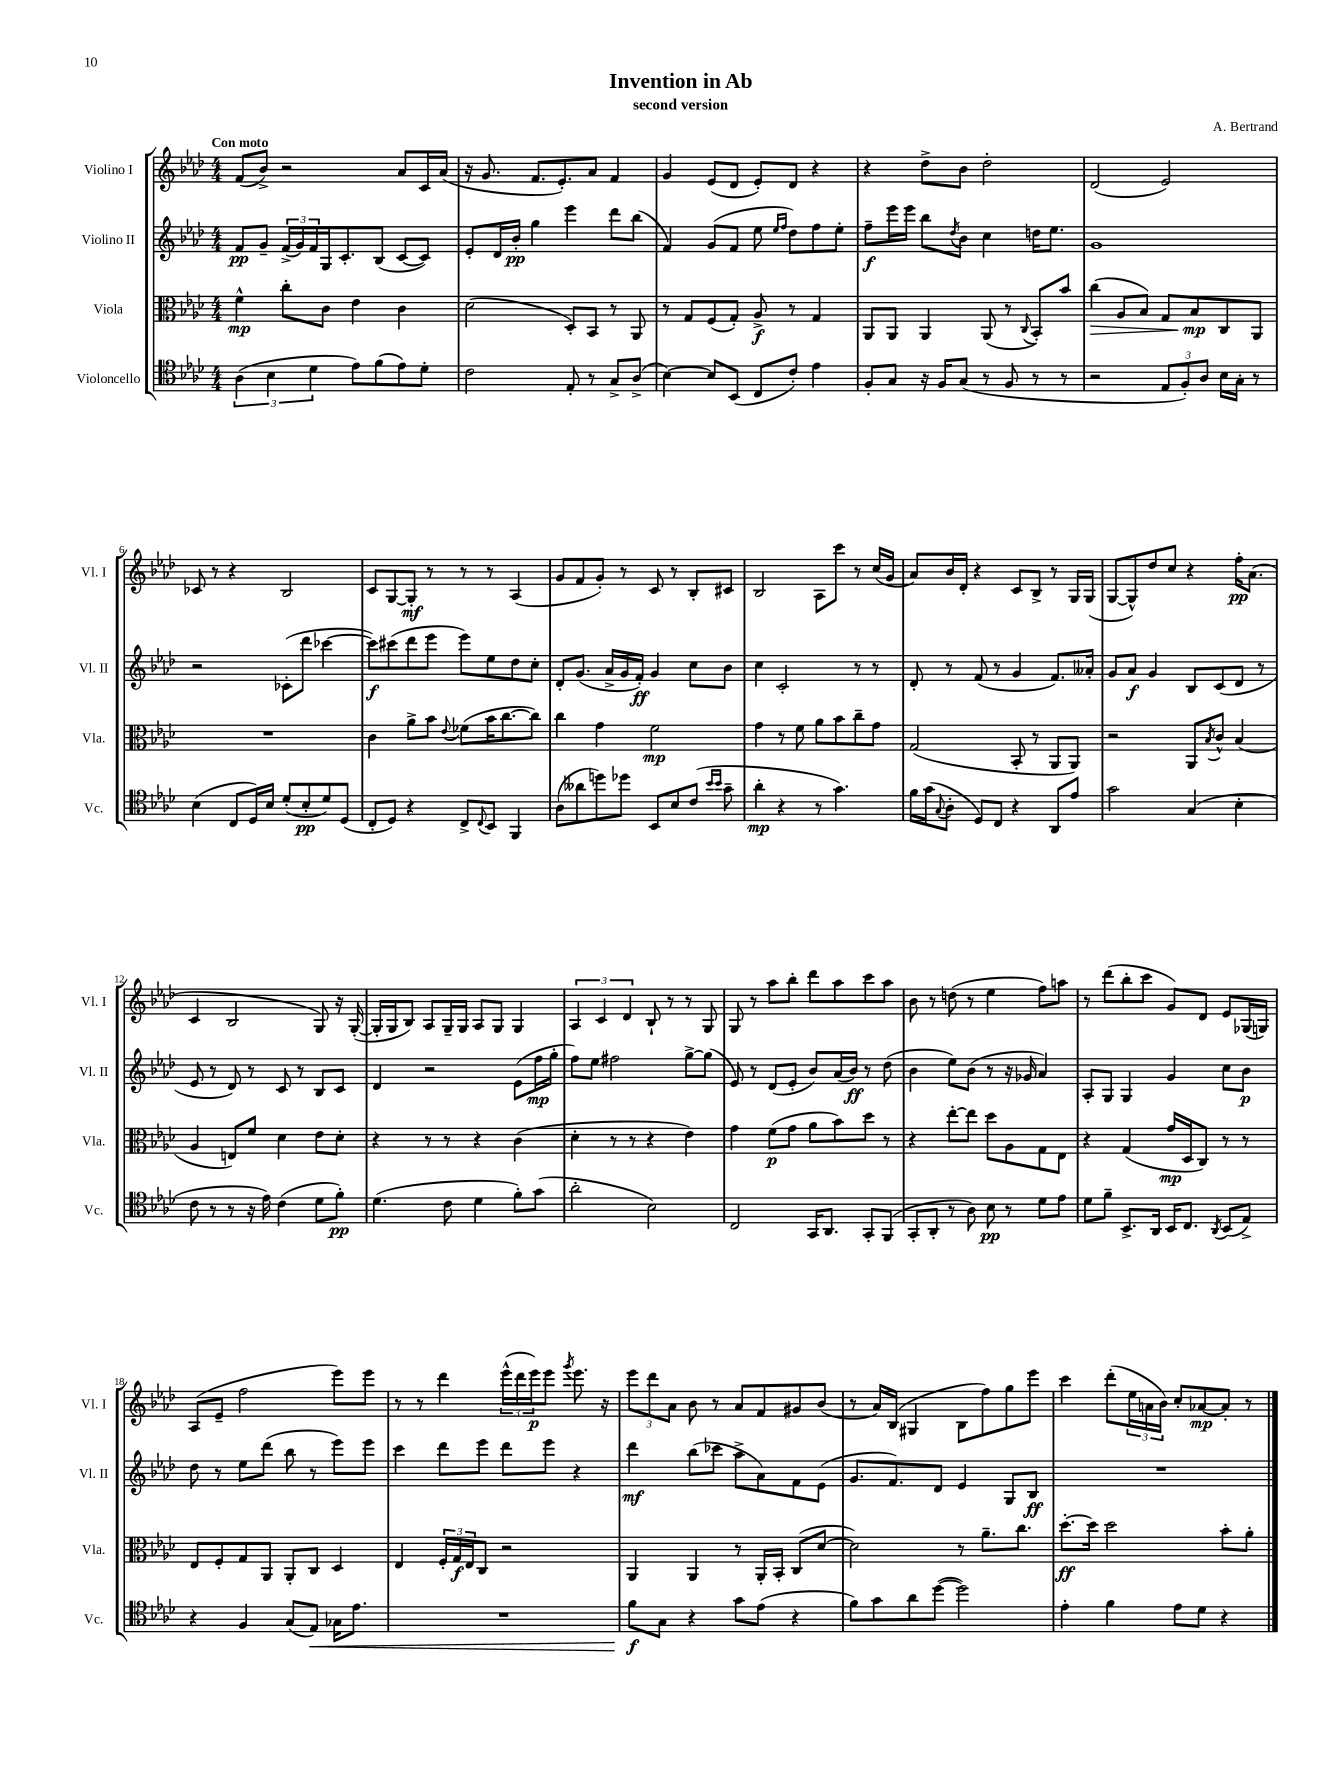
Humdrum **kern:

**kern	**kern	**kern	**kern
*staff4	*staff3	*staff2	*staff1
*clefC4	*clefC3	*clefG2	*clefG2
*k[b-e-a-d-]	*k[b-e-a-d-]	*k[b-e-a-d-]	*k[b-e-a-d-]
*M4/4	*M4/4	*M4/4	*M4/4
(6A-\	4f^^\	8f/L	(8f/L
.	.	8g~/J	8b-^/J)
6B-\	.	.	.
.	8cc'\L	(24f^/LL	2r
.	.	24g/)	.
6d-\	.	24f/	.
.	8c\J	16G/J	.
.	.	8.c'/	.
8e-\L)	4e-\	.	.
(8f\	.	(8B-/J	.
8e-\)	4c\	[8c/L	8a-/L
8d-'\J	.	8c/]J)	16c/L
.	.	.	(16a-/JJ
=	=	=	=
2c\	(2d-\	8e-'/L	16r
.	.	.	8.g/
.	.	16d-/L	.
.	.	16b-'/JJ	.
.	.	4gg\	8.f/L
.	.	.	8.e-'/)
8E-'/	8D-'/L)	4eee-\	.
8r	8BB-/J	.	8a-/J
8G^/L	8r	8ddd-\L	4f/
(8A-^/J	8AA-/	(8bb-\J	.
=	=	=	=
[4B-\)	8r	4f/)	4g/
.	8G/L	.	.
8B-/]L	(8F/	(8g/L	(8e-/L
(8BB-/J	8G'/J)	8f/J	8d-/J
8C/L	8A-^/	8ee-\	8e-'/L)
.	.	16qqee-/LL	.
.	.	16qqff/JJ	.
8c'/J)	8r	8dd-\L)	8d-/J
4e-\	4G/	8ff\	4r
.	.	8ee-'\J	.
=	=	=	=
8F'/L	8AA-/L	8ff~\L	4r
8G/J	8AA-/J	16eee-\L	.
.	.	16eee-\JJ	.
16r	4AA-/	8bb-\L	8dd-^\L
16F/LK	.	.	.
.	.	8qdd-/	.
(8G/J	.	8b-\J	8b-\J
8r	(8AA-/	4cc\	2dd-'\
8F/	8r	.	.
.	8qqC/	.	.
8r	8BB-'/L)	16dd\LK	.
.	.	8.ee-\J	.
8r	8b-/J	.	.
=	=	=	=
2r	(4cc\	1g	(2d-/
.	8A-/L	.	.
.	8B-/J)	.	.
12E-/L	8G/L	.	2e-/)
12F'/)	.	.	.
.	8B-/	.	.
12A-/J	.	.	.
16B-\LL	8C/	.	.
16G'\JJ	.	.	.
8r	8AA-/J	.	.
=	=	=	=
(4B-\	1r	2r	8c-/
.	.	.	8r
8C/L	.	.	4r
16D-/L)	.	.	.
16B-/JJ	.	.	.
(8d-'/L	.	(8c-'\L	2B-/
8B-'/	.	8ddd-\J	.
8d-/)	.	[4ccc-\	.
(8D-/J	.	.	.
=	=	=	=
8C'/L	4c\	8ccc-\]L)	8c/L
8D-/J)	.	(8ccc#\	[8G/
4r	8a-^\L	8ddd-\	8G'/]J
.	8b-\J	8eee-\J	8r
.	8qqe-/	.	.
8C^/L	(8f-\L	8eee-\L)	8r
8qqC/	.	.	.
8BB-/J	16b-\K	8ee-\	8r
.	[8.cc\	.	.
4FF/	.	8dd-\	(4A-/
.	8cc\]J)	8cc'\J	.
=	=	=	=
(8A-\L	4cc\	8d-'/L	8g/L
8a--\	.	(8.g/J	8f/
8dd\)	4g\	.	8g'/J)
.	.	16a-^/LL	.
8dd-\J	.	16g/	8r
.	.	16f'/JJ)	.
8BB-/L	2f\	4g/	8c/
8B-/	.	.	8r
(8c/J	.	8cc\L	8B-'/L
16qqb-/LL	.	.	.
16qqb-/JJ	.	.	.
8g~\	.	8b-\J	8c#/J
=	=	=	=
4a-'\	4g\	4cc\	2B-/
4r	8r	2c'/	.
.	8f\	.	.
8r	8a-\L	.	8A-\L
4.g\)	8b-\	.	8ccc\J
.	8cc~\	8r	8r
.	8g\J	8r	(16cc/LL
.	.	.	16g/JJ
=	=	=	=
16f\LL	(2G/	8d-'/	8a-/L)
(16g\J	.	.	.
8qqG/	.	.	.
8A-'\J	.	8r	16b-/L
.	.	.	16d-'/JJ
8D-/L)	.	(8f/	4r
8C/J	.	8r	.
4r	8BB-'/	4g/	8c/L
.	8r	.	8B-^/J
8AA-/L	8AA-/L	8.f/L)	8r
8e-/J	8AA-/J)	.	16G/LL
.	.	16a--'/Jk	(16G/JJ
=	=	=	=
2g\	2r	8g/L	[8G/L
.	.	8a-/J	8G^^/])
.	.	4g/	8dd-/
.	.	.	8cc/J
(4G/	8AA-/L	8B-/L	4r
.	8qB-/	.	.
.	8c^^/J	(8c/	.
4B-'\	(4B-/	8d-/J	16ff'\LK
.	.	.	(8.a-\J
.	.	8r	.
=	=	=	=
8c\	4A-/	8e-/	4c/
8r	.	8r	.
8r	8E/L)	8d-/)	2B-/
16r	8f/J	8r	.
16e-\)	.	.	.
(4c\	4d-\	8c/	.
.	.	8r	.
8d-\L	8e-\L	8B-/L	8G/)
8f'\J)	8d-'\J	8c/J	16r
.	.	.	([16G'/
=	=	=	=
(4.d-\	4r	4d-/	16G'/]LL
.	.	.	16G/J
.	.	.	8B-/J)
.	8r	2r	8A-/L
8c\	8r	.	16G~/L
.	.	.	16G/JJ
4d-\	4r	.	8A-/L
.	.	.	8G/J
8f'\L)	(4c\	(8e-\L	4G/
(8g\J	.	16ff\L	.
.	.	16gg'\JJ	.
=	=	=	=
2a-'\	4d-'\	8ff\L)	6A-/
.	.	8ee-\J	.
.	.	.	6c/
.	8r	2ff#\	.
.	.	.	6d-/
.	8r	.	.
2B-\)	4r	.	8B-`/
.	.	.	8r
.	4e-\)	[8gg^\L	8r
.	.	(8gg\]J	8G/
=	=	=	=
2C/	4g\	8e-/)	8G/
.	.	8r	8r
.	(8f\L	(8d-/L	8aa-\L
.	8g\J	8e-'/J	8bb-'\J
16GG/LK	8a-\L	8b-/L)	8ddd-\L
8.AA-/J	.	.	.
.	8b-\)	(16a-/L	8aa-\
.	.	16b-/JJ)	.
8GG'/L	8dd-\J	8r	8ccc\
(8FF/J	8r	(8dd-\	8aa-\J
=	=	=	=
8GG'/L	4r	4b-\	8b-\
8AA-'/J	.	.	8r
8r	[8ee-'\L	8ee-\L)	(8dd\
8A-\)	8ee-\]J	(8b-\J	8r
8B-\	8dd-\L	8r	4ee-\
8r	8A-\	16r	.
.	.	16g-/	.
8d-\L	8G\	4a-/)	8ff\L)
8e-\J	8E-\J	.	8aa\J
=	=	=	=
8d-\L	4r	8A-'/L	8r
8f~\J	.	8G/J	(8ddd-\L
8.BB-^/L	(4G/	4G/	8bb-'\
.	.	.	8ccc\J
16AA-/Jk	.	.	.
16BB-/LK	16g/LL	4g/	8g/L)
8.C/J	16D-/J	.	.
.	8C/J)	.	8d-/J
8qAA-/	.	.	.
(8BB-/L	8r	8cc\L	8e-/L
8E-^/J)	8r	8b-\J	(16G-/L
.	.	.	16G/JJ)
=	=	=	=
4r	8E-/L	8dd-\	(8A-/L
.	8F'/	8r	8e-~/J
4F/	8G/	8ee-\L	2ff\
.	8AA-/J	(8ddd-\J	.
(8G/L	8AA-'/L	8bb-\	.
8E-/J)	8C/J	8r	.
16G-\LK	4D-/	8eee-\L)	8eee-\L)
8.e-\J	.	.	.
.	.	8eee-\J	8eee-\J
=	=	=	=
1r	4E-/	4ccc\	8r
.	.	.	8r
.	24F'/LL	8ddd-\L	4ddd-\
.	24G/	.	.
.	24E-/J	.	.
.	8C/J	8eee-\J	.
.	2r	8ddd-\L	(24eee-^^\LL
.	.	.	24ddd-\
.	.	.	24eee-\J)
.	.	8eee-\J	8eee-\J
.	.	.	8qggg/
.	.	4r	8.eee-\
.	.	.	16r
=	=	=	=
8f\L	4AA-/	4ddd-\	12eee-\L
.	.	.	12ddd-\
8G\J	.	.	.
.	.	.	12a-\J
4r	4AA-/	(8bb-\L	8b-\
.	.	8ccc-\J	8r
8g\L	8r	8aa-^\L	8a-/L
(8e-\J	16AA-'/LL	8a-\)	8f/
.	16BB-'/JJ	.	.
4r	(8C/L	8f\	8g#/
.	[8d-/J	(8e-\J	(8b-/J
=	=	=	=
8f\L)	2d-\])	8.g/L	8r
8g\	.	.	16a-/LL)
.	.	8.f/)	(16B-/JJ
8a-\	.	.	4G#/
([8dd-\J	.	8d-/J	.
2dd-\])	8r	4e-/	8B-\L
.	8.a-~\L	.	8ff\)
.	.	8G/L	8gg\
.	8.cc\J	.	.
.	.	8B-/J	8eee-\J
=	=	=	=
4e-'\	[8.dd-'\L	1r	4ccc\
.	16dd-\]Jk	.	.
4f\	2dd-\	.	(8ddd-'\L
.	.	.	24ee-\L
.	.	.	24a\
.	.	.	24b-\JJ)
8e-\L	.	.	8cc'/L
8d-\J	.	.	[8a-/
4r	8b-'\L	.	8a-'/]J
.	8a-'\J	.	8r
==	==	==	==
*-	*-	*-	*-
